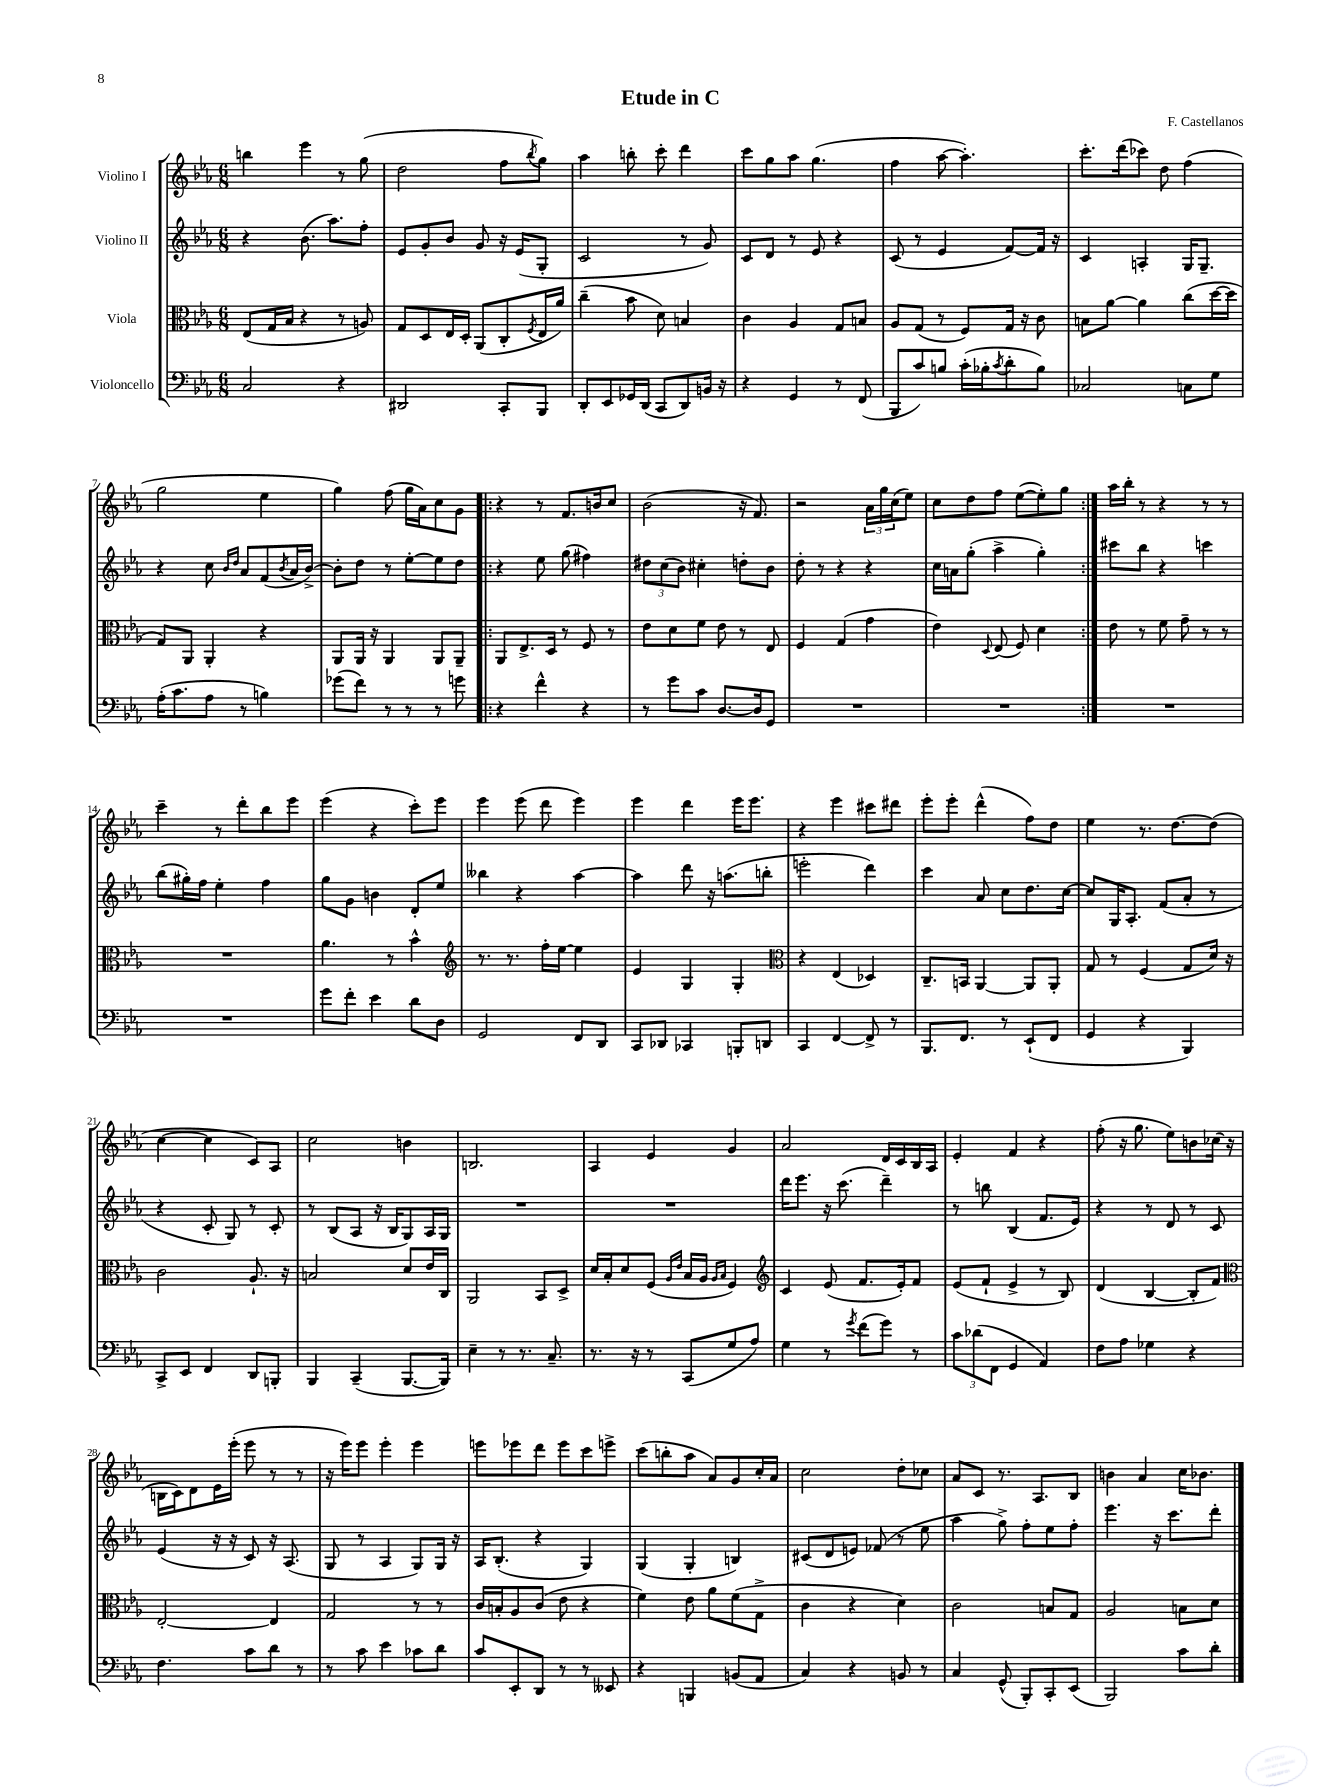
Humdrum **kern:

**kern	**kern	**kern	**kern
*staff4	*staff3	*staff2	*staff1
*clefF4	*clefC3	*clefG2	*clefG2
*k[b-e-a-]	*k[b-e-a-]	*k[b-e-a-]	*k[b-e-a-]
*M6/8	*M6/8	*M6/8	*M6/8
2C	(8E-	4r	4bb
.	16G	.	.
.	16B-	.	.
.	4r	(8.b-	4eee-
.	.	8.aa-)	.
4r	8r	.	8r
.	8A)	8ff'	(8gg
=	=	=	=
2DD#	8G	8e-	2dd
.	8D	8g'	.
.	16E-	8b-	.
.	16D'	.	.
.	(8AA-	8g	.
8CC'	8C'	16r	8ff
.	.	(16e-	.
.	8qF	.	8qbb-
8BBB-	16E-	8G'	8gg)
.	16a-)	.	.
=	=	=	=
8DD'	(4cc~	2c	4aa-
8EE-	.	.	.
16GG-	8b-	.	8bb'
(16DD	.	.	.
8CC	8d)	.	8ccc'
8DD)	4B	8r	4ddd
16BB	.	8g)	.
16r	.	.	.
=	=	=	=
4r	4c	8c	8ccc
.	.	8d	8gg
4GG	4A-	8r	8aa-
.	.	8e-	(4.gg
8r	8G	4r	.
(8FF	8B	.	.
=	=	=	=
8BBB-	8A-	(8c	4ff
8c)	(8G	8r	.
8B	8r	4e-	[8aa-
(16c'	8F)	.	4.aa-'])
16B-'	.	.	.
8qc	.	.	.
8d'	16G	[8f)	.
.	16r	.	.
8B-)	8c	16f]	.
.	.	16r	.
=	=	=	=
2C-	8B	4c	8.ccc'
.	[8a-	.	.
.	.	.	(16ddd
.	4a-]	4A'	8ccc-)
.	.	.	8dd
8C	(8cc	16G	(4ff
.	.	8.G~	.
8G	[16dd	.	.
.	16dd]	.	.
=	=	=	=
(16A-'	8G)	4r	2gg
8.c	.	.	.
.	8AA-	.	.
8A-	4AA-'	8cc	.
.	.	16qqb-	.
.	.	16qqdd	.
8r	.	8a-	.
4B)	4r	(8f	4ee-
.	.	8qb-	.
.	.	16a-	.
.	.	[16b-^)	.
=	=	=	=
(8g-	8AA-	8b-']	4gg)
8f)	16AA-	8dd	.
.	16r	.	.
8r	4AA-	8r	(8ff
8r	.	[8ee-'	16gg
.	.	.	16a-)
8r	8AA-	8ee-]	8cc
8g	8AA-~	8dd	8g
=!|:	=!|:	=!|:	=!|:
4r	8AA-	4r	4r
.	8.E-^	.	.
4f^^	.	8ee-	8r
.	16D	.	.
.	8r	(8gg	8.f
4r	8F	4ff#)	.
.	.	.	16b
.	8r	.	8cc
=	=	=	=
8r	8e-	12dd#	(2b-
.	.	(12cc	.
8g	8d	.	.
.	.	12b-)	.
8c	8f	4cc#'	.
[8.D	8e-	.	.
.	8r	8dd'	16r
16D]	.	.	8.f)
8GG	8E-	8b-	.
=	=	=	=
2.r	4F	8dd'	2r
.	.	8r	.
.	(4G	4r	.
.	4g	4r	24a-
.	.	.	24gg
.	.	.	(24cc
.	.	.	8ee-)
=	=	=	=
2.r	4e-)	16cc	8cc
.	.	16a	.
.	.	(8gg'	8dd
.	8qqD	.	.
.	(8E-	4aa-^	8ff
.	8F)	.	([8ee-
.	4d	4gg')	8ee-'])
.	.	.	8gg
=:|!	=:|!	=:|!	=:|!
2.r	8e-	8ccc#	16aa-
.	.	.	16bb-'
.	8r	8bb-	8r
.	8f	4r	4r
.	8g~	.	.
.	8r	4ccc	8r
.	8r	.	8r
=	=	=	=
2.r	2.r	(8bb-	4ccc~
.	.	16gg#')	.
.	.	16ff	.
.	.	4ee-'	8r
.	.	.	8ddd'
.	.	4ff	8bb-
.	.	.	8eee-
=	=	=	=
8g	4.a-	8gg	(4eee-
8f'	.	8g	.
4e-	.	4b	4r
.	8r	.	.
8d	4b-^^	8d'	8ccc')
8D	.	8ee-	8eee-
=	=	=	=
*	*clefG2	*	*
2GG	8.r	4bb--	4eee-
.	8.r	.	.
.	.	4r	(8eee-
.	16ff'	.	8ddd
.	[16ee-	.	.
8FF	4ee-]	[4aa-	4eee-)
8DD	.	.	.
=	=	=	=
8CC	4e-	4aa-]	4eee-
8DD-	.	.	.
4CC-	4G	8ddd	4ddd
.	.	16r	.
.	.	(8.aa	.
8BBB'	4G'	.	16eee-
.	.	.	8.eee-
8DD	.	8bb'	.
=	=	=	=
*	*clefC3	*	*
4CC	4r	2eee'	4r
[4FF	(4E-	.	4eee-
8FF^]	4D-)	4ddd)	8ccc#
8r	.	.	8ddd#
=	=	=	=
8.BBB-	8.C~	4ccc	8eee-'
.	.	.	8eee-'
8.FF	16BB	.	.
.	[4AA-	8a-	(4ddd^^
8r	.	8cc	.
(8EE-`	8AA-]	8.dd	8ff)
8FF	8AA-'	.	8dd
.	.	[16cc	.
=	=	=	=
4GG	8G	8cc]	4ee-
.	8r	16G	.
.	.	8.A-'	.
4r	(4F	.	8.r
.	.	(8f	.
.	.	.	[8.dd
4BBB-)	8G	8a-'	.
.	16d)	8r	(8dd]
.	16r	.	.
=	=	=	=
8CC^	2c	4r	[4cc
8EE-	.	.	.
4FF	.	8c'	4cc]
.	.	8G)	.
8DD	8.A-`	8r	8c)
8BBB'	.	8c'	8A-
.	16r	.	.
=	=	=	=
4BBB-	2B	8r	2cc
.	.	(8B-	.
(4CC~	.	8A-	.
.	.	16r	.
.	.	16B-	.
[8.BBB-	8d	8G)	4b
.	16e-	16A-	.
16BBB-])	16C	16G	.
=	=	=	=
4E-~	2AA-	2.r	2.B
8r	.	.	.
8.r	.	.	.
.	8BB-	.	.
8.C~	.	.	.
.	8D^	.	.
=	=	=	=
8.r	16d	2.r	4A-
.	16B-'	.	.
.	8d	.	.
16r	.	.	.
8r	(8F	.	4e-
.	16qqA-	.	.
.	16qqe-	.	.
(8CC	16B-	.	.
.	16A-	.	.
.	16qqA-	.	.
.	16qqB-	.	.
8G	4F)	.	4g
8A-)	.	.	.
=	=	=	=
*	*clefG2	*	*
4G	4c	16ddd	2a-
.	.	8.eee-	.
8r	(8e-	16r	.
.	.	(8.ccc	.
8qg	.	.	.
(8f	8.f	.	.
8g)	.	4ddd~)	16d
.	16e-')	.	16c
8r	8f	.	16B-
.	.	.	16A-
=	=	=	=
12c	(8e-	8r	4e-'
(12d-	.	.	.
.	8f`	8bb	.
12FF	.	.	.
4GG	4e-^	(4B-	4f
4AA-)	8r	8.f	4r
.	8B-)	.	.
.	.	16e-)	.
=	=	=	=
8F	(4d	4r	(8ff'
8A-	.	.	16r
.	.	.	8.gg
4G-	[4B-	8r	.
.	.	8d	8ee-)
4r	8B-']	8r	8b
.	8f)	8c	(16cc-
.	.	.	16r
=	=	=	=
*	*clefC3	*	*
4.F	[2E-'	(4e-	16B
.	.	.	16c)
.	.	.	8d
.	.	16r	16e-
.	.	16r	(16eee-'
8c	.	8c)	8eee-
8d	4E-]	16r	8r
.	.	(8.A-	.
8r	.	.	8r
=	=	=	=
8r	2G	8G	16r
.	.	.	16eee-)
8c	.	8r	8eee-
4e-	.	4A-	4eee-'
8c-	8r	8G)	4eee-
8d	8r	16G	.
.	.	16r	.
=	=	=	=
8c	16c	16A-	8eee
.	16B'	(8.B-'	.
8EE-'	8A-	.	8eee-
8DD	(8c	4r	8ddd
8r	8e-	.	8eee-
8r	4r	4G)	8ccc
8EE--	.	.	8eee^
=	=	=	=
4r	4f)	(4G	(8ccc
.	.	.	8bb'
4BBB	8e-	4G'	8aa-
.	8a-	.	8a-)
(8BB	(8f	4B)	8g
8AA-	8G^	.	16cc'
.	.	.	16a-
=	=	=	=
4C)	4c	(8c#	2cc
.	.	8d	.
4r	4r	8e)	.
.	.	(8f-	.
8BB	4d)	8r	8dd'
8r	.	8ee-	8cc-
=	=	=	=
4C	2c	4aa-	8a-
.	.	.	8c
(8GG^^	.	8gg^)	8.r
8BBB-')	.	8ff'	.
.	.	.	8.A-
8CC'	8B	8ee-	.
(8EE-	8G	8ff'	8B-
=	=	=	=
2BBB-)	2A-	4.eee-	4b
.	.	.	4a-
.	.	16r	.
.	.	8.ccc	.
8c	8B	.	16cc
.	.	.	8.b-
8d'	8d	8ddd'	.
==	==	==	==
*-	*-	*-	*-
